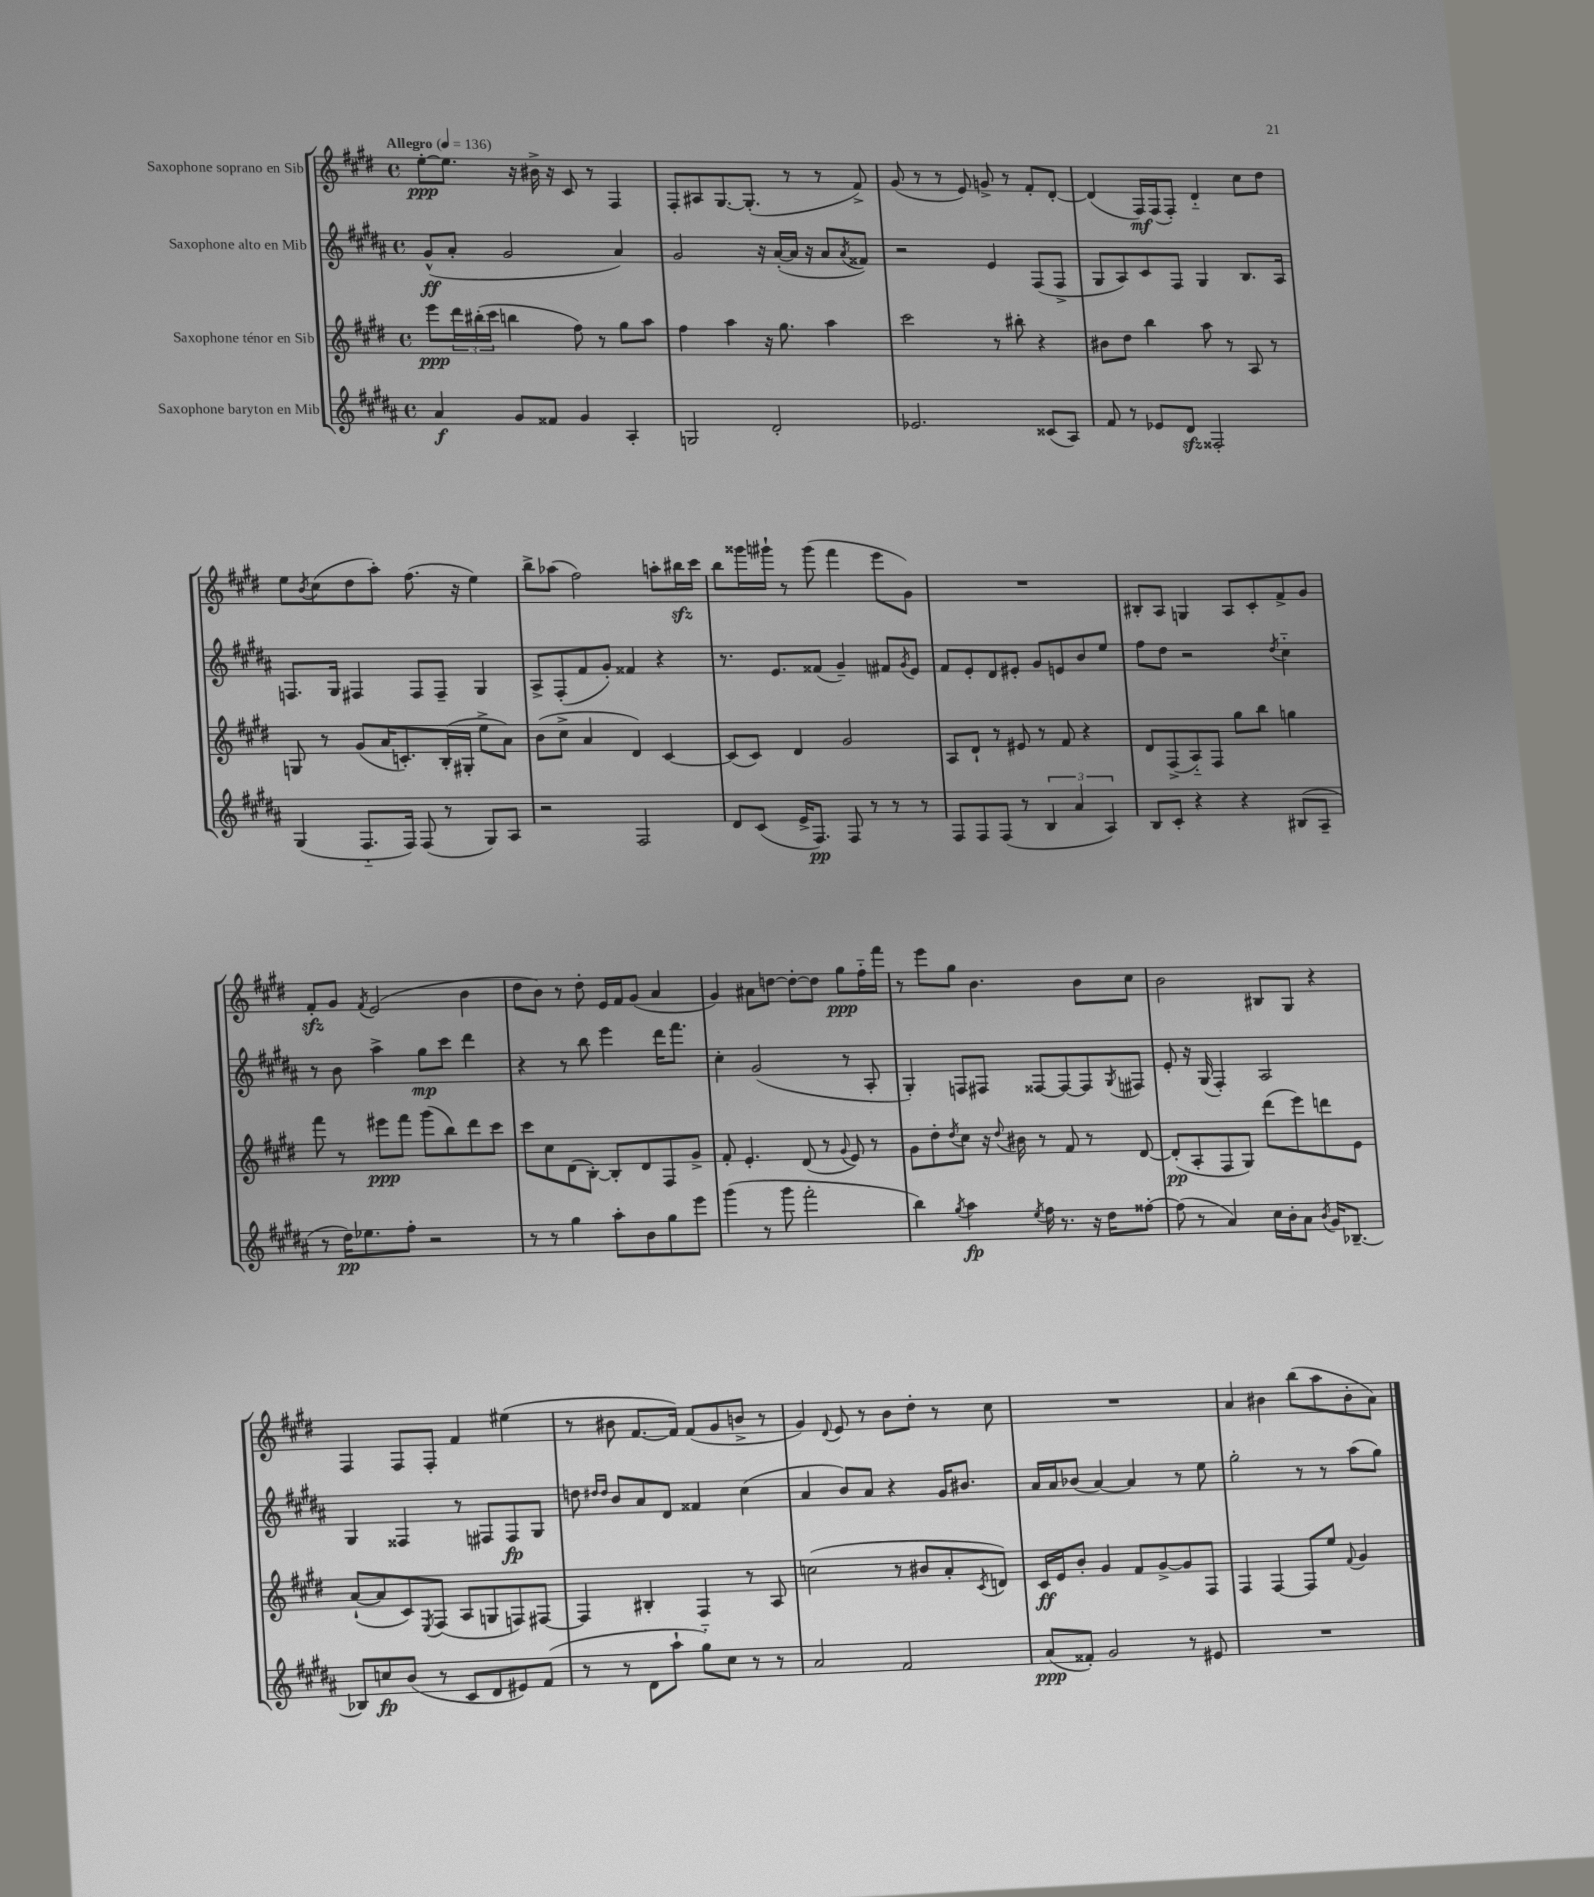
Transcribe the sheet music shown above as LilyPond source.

<<
\new StaffGroup <<
\new Staff = "s0" \with { instrumentName = "Saxophone soprano en Sib" } {
    \clef treble \key e \major \defaultTimeSignature \time 4/4 \tempo "Allegro" 4 = 136
    e''8~-.\ppp e''8. r16 bis'16-> r16 cis'8 r8 fis4 |
    fis8-. ais8 gis8.~ gis8.-.( r8 r8 fis'8->) |
    gis'8( r8 r8 e'8) g'8-> r8 fis'8-. dis'8~-. |
    dis'4( fis16\mf) fis16( fis8-.) dis'4-_ cis''8 dis''8 |
    e''8 \acciaccatura { b'8 } cis''8( dis''8 a''8-.) fis''8.( r16 e''4) |
    b''8-> aes''8( fis''2) a''8-. bis''16\sfz cis'''16 |
    b''8 gisis'''16 gis'''16-! r8 gis'''8( fis'''4 e'''8 gis'8) |
    R1 |
    bis8-. a8 g4 a8 cis'8-. fis'8-> gis'8 |
    fis'8-.\sfz gis'8 \acciaccatura { fis'8 } e'2( b'4 |
    dis''8 b'8) r8 dis''8-. e'16 fis'16 gis'8( a'4 |
    gis'4) ais'8 d''8~ d''8~-. d''8 gis''8\ppp fis''16-_ fis'''16 |
    r8 e'''8 gis''8 b'4. b'8 cis''8 |
    b'2 bis8 gis8 r4 |
    fis4 fis8 fis8-. fis'4 eis''4( |
    r8 bis'8 fis'8.~ fis'16) fis'8( gis'8 b'8-> r8 |
    gis'4) \appoggiatura { dis'8 } e'8 r8 b'8 dis''8-. r8 cis''8 |
    R1 |
    a'4 bis'4 b''8( a''8 bis'8-. a'8) \bar "|." |
}
\new Staff = "s1" \with { instrumentName = "Saxophone alto en Mib" } {
    \clef treble \key b \major \defaultTimeSignature \time 4/4
    gis'8-^\ff( ais'8-. gis'2 ais'4) |
    gis'2 r16 ais'16~-.( ais'16 r16 ais'8 \acciaccatura { ais'8 } fisis'8) |
    r2 e'4 fis8( fis8-> |
    gis8 ais8) cis'8 fis8 gis4 b8. ais16 |
    f8. gis16 fis4 fis8 fis8-- gis4 |
    ais8-> fis8-.( fis'8 gis'8-.) fisis'4 r4 |
    r8. e'8. fisis'8( gis'4--) fis'8 \acciaccatura { gis'8 } e'8 |
    fis'8 e'8-. dis'8 eis'8-. gis'8 e'8 b'8 e''8 |
    fis''8 dis''8 r2 \acciaccatura { dis''8 } cis''4-_ |
    r8 b'8 ais''4-> gis''8\mp cis'''8 dis'''4 |
    r4 r8 b''8 e'''4 dis'''16 fis'''8. |
    cis''4-. gis'2( r8 ais8-. |
    gis4-.) f8 fis8 fisis8~ fisis8~ fisis8 \acciaccatura { gis8 } fis8 |
    e'8-. r16 gis16( fis4-.) ais2 |
    gis4 fisis4 r8 fis8 fis8\fp gis8 |
    d''8 \grace { dis''16 dis''16 } b'8 ais'8 dis'8 fisis'4 cis''4( |
    ais'4 b'8) ais'8 r4 gis'16 bis'8. |
    ais'16 ais'16 bes'8( ais'4~) ais'4 r8 e''8 |
    gis''2-. r8 r8 ais''8( gis''8) \bar "|." |
}
\new Staff = "s2" \with { instrumentName = "Saxophone ténor en Sib" } {
    \clef treble \key e \major \defaultTimeSignature \time 4/4
    e'''8\ppp \tuplet 3/2 { dis'''16 bis''16-.( cis'''16 } b''4 fis''8) r8 gis''8 a''8 |
    fis''4 a''4 r16 gis''8. a''4 |
    cis'''2 r8 bis''8-. r4 |
    bis'8 dis''8 b''4 a''8 r8 a8 r8 |
    g8 r8 gis'8( a'16 c'8.-.) b16-.( gis16-. e''8-> a'8) |
    b'8( cis''8-> a'4 dis'4) cis'4~ |
    cis'8( cis'8) dis'4 gis'2 |
    a8 dis'8-! r8 eis'8 r8 fis'8 r4 |
    dis'8 fis8->( a8-_) fis8 gis''8 b''8 g''4 |
    fis'''8 r8 eis'''8\ppp fis'''8 gis'''8( b''8) dis'''8 cis'''8 |
    cis'''8 cis''8 dis'8( b8~-.) b8-. dis'8 fis8 gis'8-> |
    fis'8-. e'4.-. dis'8( r8 \appoggiatura { gis'8 } e'8) r8 |
    gis'8 dis''8-. \acciaccatura { dis''8 } cis''8 r16 \appoggiatura { dis''8 } bis'16 r8 fis'8 r8 dis'8~ |
    dis'8-.\pp( a8-. fis8 gis8) dis'''8( e'''8) d'''8 e'8 |
    a'8~-!( a'8 cis'8) \acciaccatura { e8 } fis8( a8 g8 f8) fis8~ |
    fis4 bis4-. fis4 r8 a8 |
    c''2( r8 bis'8 a'8-. \acciaccatura { cis'8 } d'8) |
    cis'16\ff e'16 b'8-. gis'4 fis'8 gis'8~-> gis'8 fis8 |
    fis4 fis4~ fis8 e''8 \appoggiatura { fis'8 } gis'4 \bar "|." |
}
\new Staff = "s3" \with { instrumentName = "Saxophone baryton en Mib" } {
    \clef treble \key b \major \defaultTimeSignature \time 4/4
    ais'4\f gis'8 fisis'8 gis'4 ais4-. |
    g2 dis'2-. |
    ees'2. cisis'8( ais8) |
    fis'8 r8 ees'8 dis'8\sfz fisis2-. |
    gis4( fis8.-_ fis16) fis8( r8 gis8) ais8 |
    r2 fis2 |
    dis'8 cis'8( e'16-> fis8.\pp) fis8 r8 r8 r8 |
    fis8 fis8 fis8( r8 \tuplet 3/2 { b4 ais'4 ais4) } |
    b8 cis'8-. r4 r4 bis8( ais8-- |
    r8 dis''16\pp) ees''8. fis''8-. r2 |
    r8 r8 gis''4 ais''8-. b'8 gis''8 e'''8 |
    gis'''4( r8 gis'''8 fis'''2-. |
    b''4) \acciaccatura { gis''8 } ais''4\fp \acciaccatura { e''8 } fis''16 r8. r16 dis''16 fisis''8~-. |
    fisis''8( r8 ais'4) cis''16 b'16-. ais'8 \acciaccatura { b'8 } gis'16 bes8.~-- |
    bes8 c''8\fp b'8( r8 cis'8 dis'8 eis'8) fis'8( |
    r8 r8 dis'8 ais''8-! gis''8-_) cis''8 r8 r8 |
    ais'2 fis'2 |
    ais'8\ppp( fisis'8-.) gis'2 r8 eis'8 |
    R1 \bar "|." |
}
>>
>>
\layout { \context { \Score \remove "Bar_number_engraver" } }
